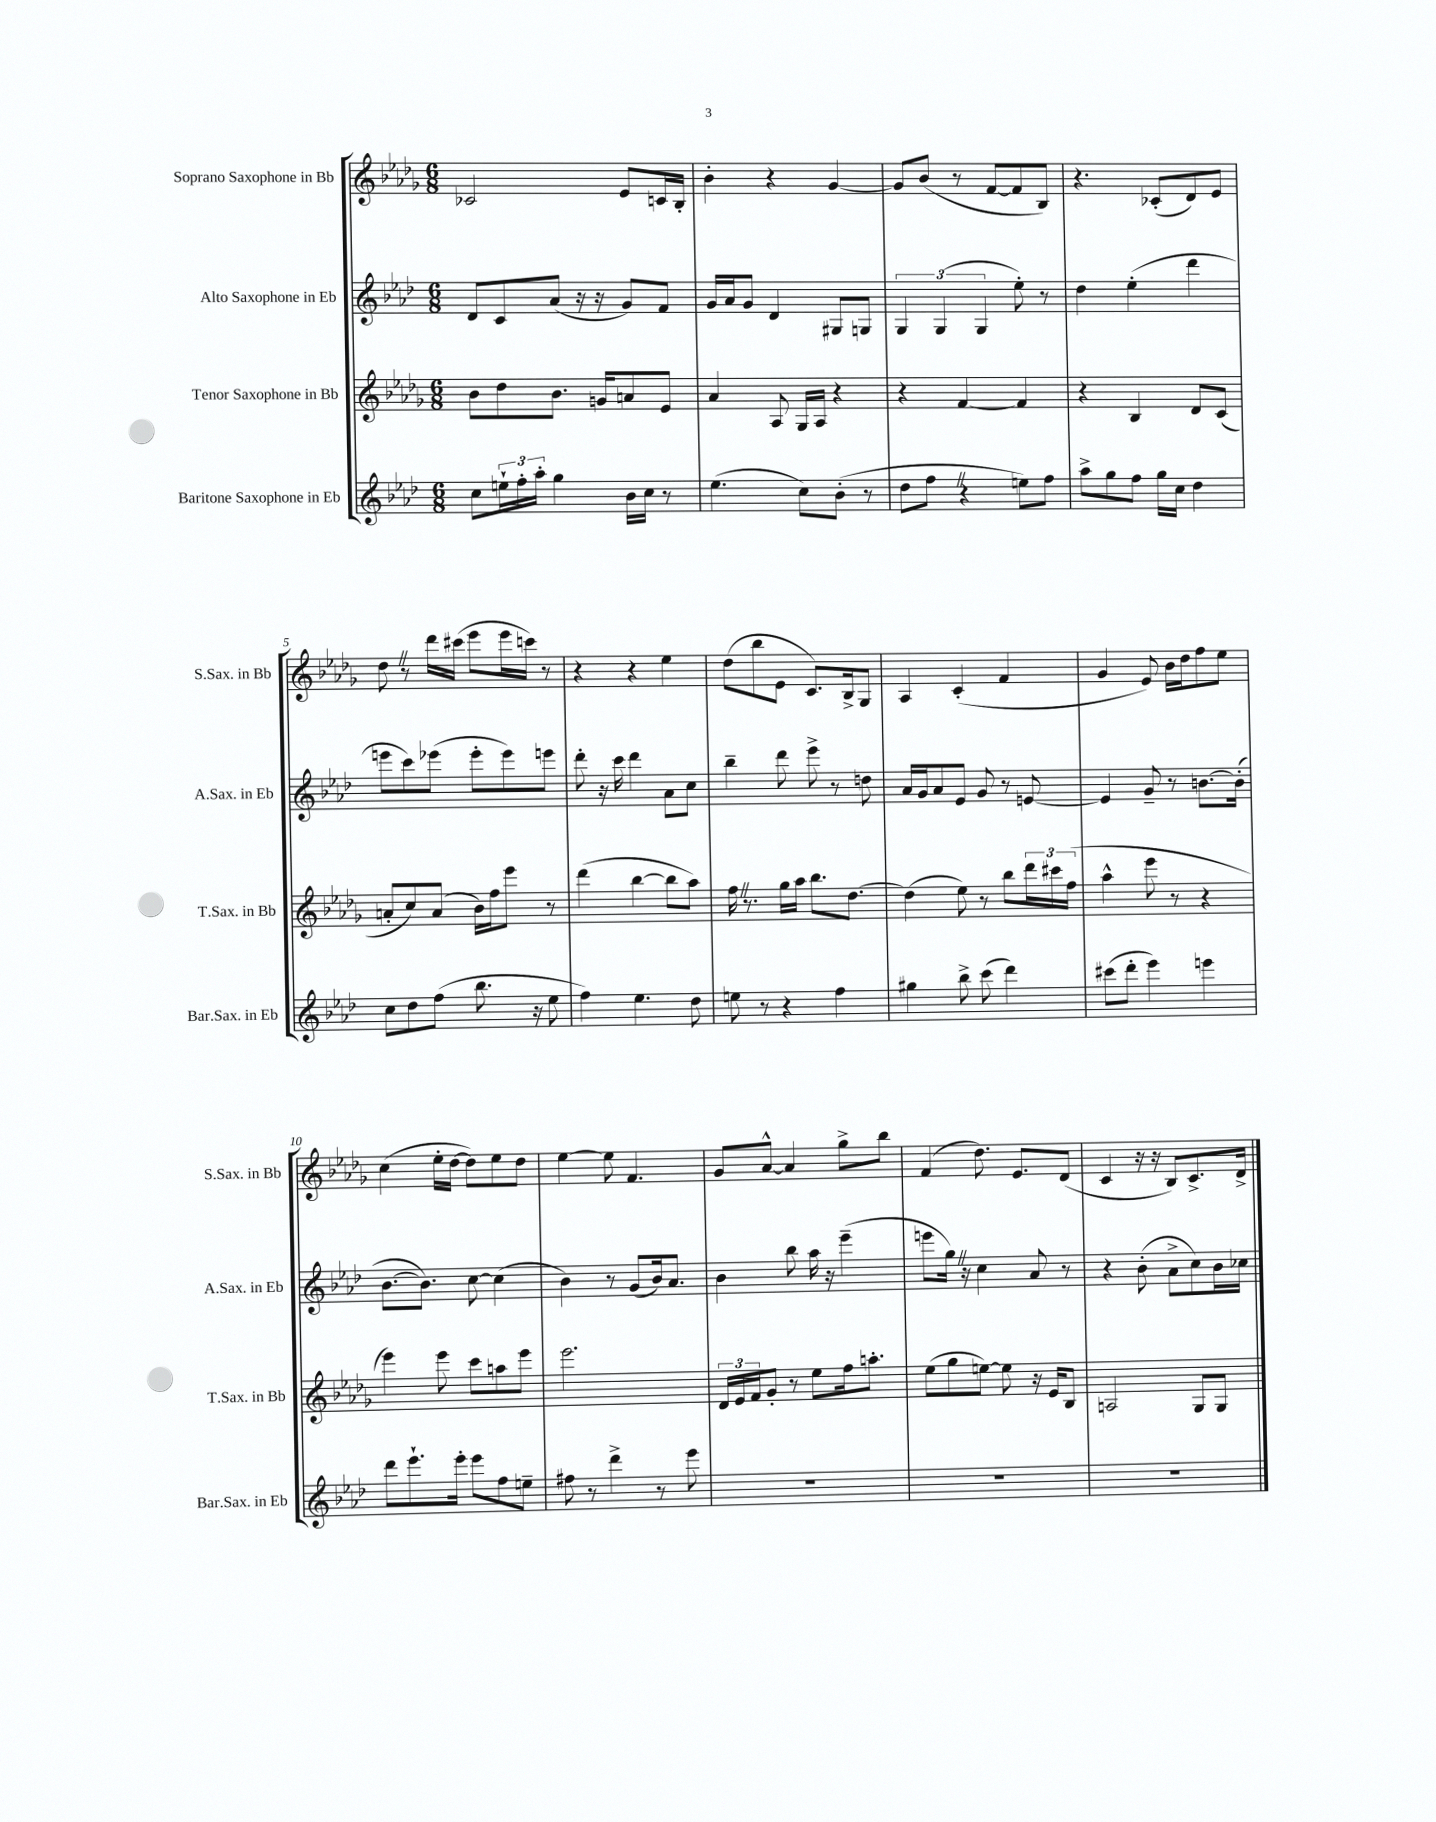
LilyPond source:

<<
\new StaffGroup <<
\new Staff = "s0" \with { instrumentName = "Soprano Saxophone in Bb" shortInstrumentName = "S.Sax. in Bb" } {
    \clef treble \key des \major \numericTimeSignature \time 6/8
    ces'2 ees'8 c'16 bes16-. |
    bes'4-. r4 ges'4~ |
    ges'8 bes'8( r8 f'8~ f'8 bes8) |
    r4. ces'8-.( des'8) ees'8 |
    des''8 \once \override BreathingSign.text = \markup { \musicglyph "scripts.caesura.straight" } \breathe r8 des'''16 cis'''16( ees'''8 ees'''16 c'''16) r8 |
    r4 r4 ees''4 |
    des''8( bes''8 ees'8 c'8.) bes16-> ges8 |
    aes4 c'4-.( f'4 |
    ges'4 ees'8) bes'16 des''16 f''8 ees''8 |
    c''4( ees''16-. des''16~ des''8) ees''8 des''8 |
    ees''4~ ees''8 f'4. |
    ges'8 aes'8~-^ aes'4 ges''8-> bes''8 |
    f'4( des''8.) ees'8. des'8( |
    c'4 r16 r16 bes8) c'8.-> des'16-> \bar "|." |
}
\new Staff = "s1" \with { instrumentName = "Alto Saxophone in Eb" shortInstrumentName = "A.Sax. in Eb" } {
    \clef treble \key aes \major \numericTimeSignature \time 6/8
    des'8 c'8 aes'8( r16 r16 g'8) f'8 |
    g'16 aes'16 g'8 des'4 gis8 g8 |
    \tuplet 3/2 { g4 g4( g4 } ees''8-.) r8 |
    des''4 ees''4-.( des'''4 |
    e'''8 c'''8) ees'''8( ees'''8-. ees'''8) e'''8 |
    des'''8-. r16 c'''16 des'''4 aes'8 c''8 |
    bes''4-- des'''8 ees'''8-> r8 d''8 |
    aes'16 g'16 aes'8 ees'8 g'8 r8 e'8~ |
    e'4 g'8-- r8 b'8.~ b'16-.( |
    bes'8.~ bes'8.) c''8~ c''4( |
    bes'4) r8 g'8( bes'16) aes'8. |
    bes'4 bes''8 aes''16 r16 ees'''4--( |
    e'''8 g''16) \once \override BreathingSign.text = \markup { \musicglyph "scripts.caesura.straight" } \breathe r16 c''4 aes'8 r8 |
    r4 bes'8-.( aes'8-> c''8) bes'16 ces''16 \bar "|." |
}
\new Staff = "s2" \with { instrumentName = "Tenor Saxophone in Bb" shortInstrumentName = "T.Sax. in Bb" } {
    \clef treble \key des \major \numericTimeSignature \time 6/8
    bes'8 des''8 bes'8. g'16 a'8 ees'8 |
    aes'4 aes8 ges16 aes16 r4 |
    r4 f'4~ f'4 |
    r4 bes4 des'8 c'8( |
    a'8-. c''8) a'8( bes'16) f''16 ees'''8 r8 |
    des'''4( bes''4~ bes''8 aes''8) |
    f''16 \once \override BreathingSign.text = \markup { \musicglyph "scripts.caesura.straight" } \breathe r8. ges''16 aes''16 bes''8. des''8.~ |
    des''4( ees''8) r8 bes''8 \tuplet 3/2 { des'''16 cis'''16 f''16( } |
    aes''4-^ ees'''8 r8 r4 |
    ees'''4) ees'''8 c'''8 a''8 ees'''8 |
    ees'''2. |
    \tuplet 3/2 { des'16 ees'16 f'16 } ges'8-. r8 ees''8 f''16 a''8.-. |
    ees''8( ges''8 e''8~) e''8 r16 ees'16 bes8 |
    a2 ges8 ges8 \bar "|." |
}
\new Staff = "s3" \with { instrumentName = "Baritone Saxophone in Eb" shortInstrumentName = "Bar.Sax. in Eb" } {
    \clef treble \key aes \major \numericTimeSignature \time 6/8
    c''8 \tuplet 3/2 { e''16-! f''16-. aes''16-. } g''4 bes'16 c''16 r8 |
    ees''4.( c''8) bes'8-.( r8 |
    des''8 f''8 \once \override BreathingSign.text = \markup { \musicglyph "scripts.caesura.straight" } \breathe r4 e''8) f''8 |
    aes''8-> g''8 f''8 g''16 c''16 des''4 |
    c''8 des''8 f''8( bes''8. r16 ees''8 |
    f''4) ees''4. des''8 |
    e''8 r8 r4 f''4 |
    gis''4 bes''8-> c'''8( des'''4) |
    cis'''8( des'''8-. ees'''4) e'''4 |
    des'''8 ees'''8.-! ees'''16-. ees'''8 f''8 e''8-- |
    fis''8 r8 des'''4-> r8 ees'''8 |
    R2. |
    R2. |
    R2. \bar "|." |
}
>>
>>
